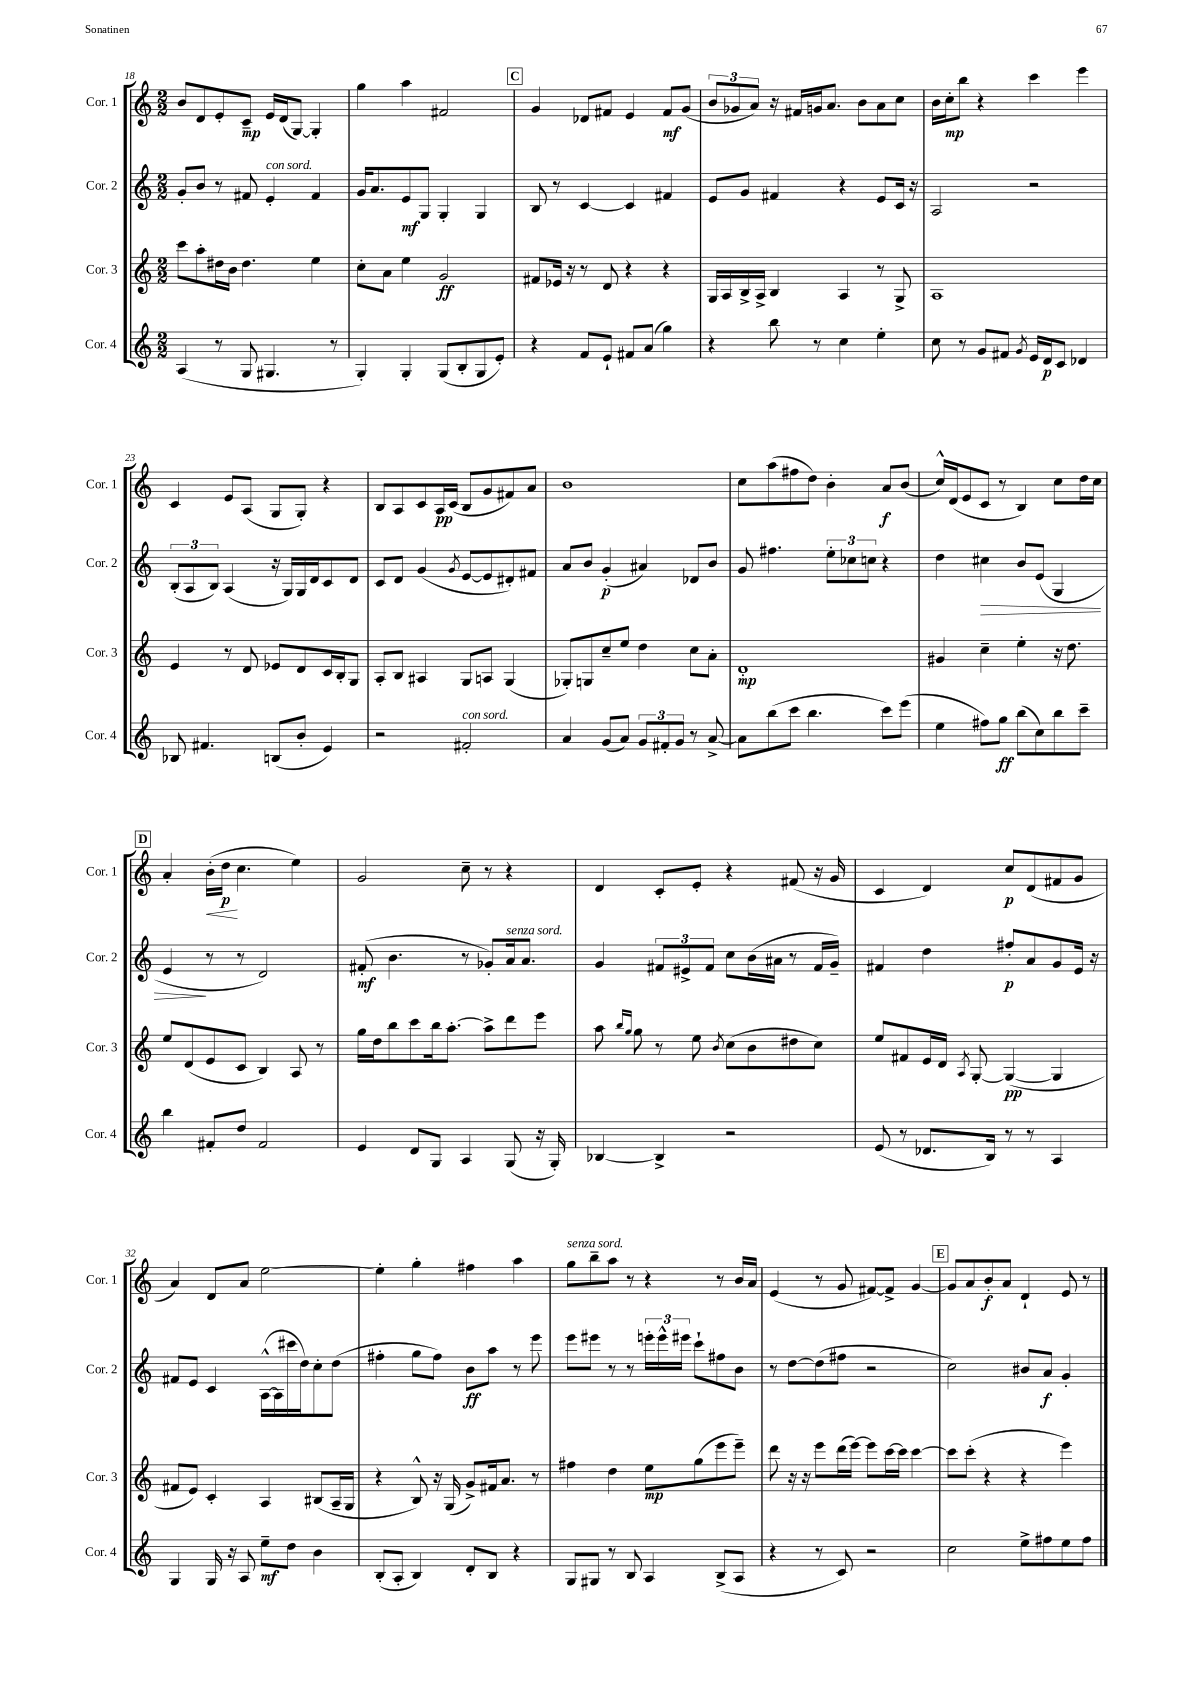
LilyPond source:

<<
\new StaffGroup <<
\new Staff = "s0" \with { instrumentName = "Cor. 1" shortInstrumentName = "Cor. 1" } {
    \clef treble \key c \major \numericTimeSignature \time 2/2
    \autoBeamOff b'8[ d'8 e'8-. c'8]--\mp e'16[ d'16( g8]~) g4-. |
    g''4 a''4 fis'2 |
    \mark \markup { \box "C" } g'4 des'8[ fis'8] e'4 fis'8[\mf g'8]( |
    \tuplet 3/2 { b'8[ ges'8 a'8]) } r16 fis'16[ g'16 a'8.] b'8[ a'8 c''8] |
    b'16[ c''16-.\mp b''8] r4 c'''4 e'''4 |
    c'4 e'8[ a8]( g8[ g8]-.) r4 |
    b8[ a8 c'8 a16\pp c'16]( b8[ g'8 fis'8) a'8] |
    b'1 |
    c''8[ a''8( fis''8 d''8]) b'4-. a'8[\f b'8]( |
    c''16[-^) d'16( e'8 c'8] r8 b4) c''8[ d''16 c''16] |
    \mark \markup { \box "D" } a'4-. b'16[-.\<( d''16]\p\! c''4. e''4) |
    g'2 c''8-- r8 r4 |
    d'4 c'8[-. e'8]-. r4 fis'8( r16 g'16 |
    c'4 d'4) c''8[\p d'8( fis'8 g'8] |
    a'4) d'8[ a'8] e''2~ |
    e''4-. g''4-. fis''4 a''4 |
    g''8[^\markup { \italic "senza sord." } b''8-- a''8] r8 r4 r8 b'16[ a'16] |
    e'4( r8 g'8 fis'8[~) fis'8]-> g'4~ |
    \mark \markup { \box "E" } g'8[ a'8 b'8-.\f a'8] d'4-! e'8 r8 \bar "|." |
}
\new Staff = "s1" \with { instrumentName = "Cor. 2" shortInstrumentName = "Cor. 2" } {
    \clef treble \key c \major \numericTimeSignature \time 2/2
    \autoBeamOff g'8[-. b'8] r8 fis'8 e'4-.^\markup { \italic "con sord." } fis'4 |
    g'16[ a'8. e'8\mf g8] g4-. g4 |
    \mark \markup { \box "C" } b8 r8 c'4~ c'4 fis'4 |
    e'8[ g'8] fis'4 r4 e'8[ c'16] r16 |
    a2 r2 |
    \tuplet 3/2 { b8[-.( a8 b8]) } a4( r16 g16[) g16 d'16 c'8 d'8] |
    c'8[ d'8] g'4( \acciaccatura { g'8 } e'8[~ e'8 dis'8-.) fis'8] |
    a'8[ b'8] g'4-.\p( ais'4) des'8[ b'8] |
    g'8 fis''4. \tuplet 3/2 { e''8[-. ces''8 c''8] } r4 |
    d''4 cis''4\> b'8[ e'8]( g4 |
    \mark \markup { \box "D" } e'4\! r8 r8 d'2) |
    fis'8-.\mf( b'4. r8 ges'8[-.) a'16^\markup { \italic "senza sord." } a'8.] |
    g'4 \tuplet 3/2 { fis'8[ eis'8-> fis'8] } c''8[ b'16( ais'16] r8 fis'16[ g'16]--) |
    fis'4 d''4 fis''8[-.\p a'8 g'8 e'16] r16 |
    fis'8[ e'8] c'4 a16[~-^( a16 cis'''16 d''16) c''8-. d''8]( |
    fis''4-. g''8[ fis''8]) b'8[\ff a''8] r8 e'''8 |
    e'''8[ eis'''8] r8 r8 \tuplet 3/2 { e'''16[-. e'''16-^ eis'''16] } c'''8[-! fis''8 b'8] |
    r8 d''8[~ d''8( fis''8] r2 |
    \mark \markup { \box "E" } c''2) bis'8[ a'8]\f g'4-. \bar "|." |
}
\new Staff = "s2" \with { instrumentName = "Cor. 3" shortInstrumentName = "Cor. 3" } {
    \clef treble \key c \major \numericTimeSignature \time 2/2
    \autoBeamOff c'''8[ a''8-. dis''16 b'16] dis''4. e''4 |
    c''8[-. a'8] e''4 g'2\ff |
    \mark \markup { \box "C" } fis'8[ ees'16] r16 r8 d'8 r4 r4 |
    g16[ a16 b16-> a16]-> b4 a4 r8 g8-> |
    a1 |
    e'4 r8 d'8 ees'8[ d'8 c'16 b16-. g8] |
    a8[-. b8] ais4 g8[ a8] g4( |
    ges8[-.) g8 c''8-- e''8] d''4 c''8[ a'8]-. |
    d'1-.\mp |
    gis'4 c''4-- e''4-. r16 d''8. |
    \mark \markup { \box "D" } e''8[ d'8( e'8 c'8] b4) a8 r8 |
    g''16[ d''16 b''8 c'''8 b''16 a''8.]~-. a''8[-> d'''8 e'''8] |
    a''8 \grace { b''16[ g''16] } g''8 r8 e''8 \acciaccatura { b'8 } c''8[( b'8 dis''8 c''8]) |
    e''8[ fis'8 e'16 d'16] \acciaccatura { a8 } g8~-. g4~\pp( g4 |
    fis'8[ e'8]) c'4-. a4 bis8[( a16-- g16] |
    r4 b8-^) r16 g16( g'8[->) fis'16 a'8.] r8 |
    fis''4 d''4 e''8[\mp g''8( e'''8 e'''8]--) |
    d'''8 r16 r16 e'''8[ d'''16( e'''16]~) e'''8[ c'''16~ c'''16] c'''4~ |
    \mark \markup { \box "E" } c'''8[ c'''8]-.( r4 r4 e'''4) \bar "|." |
}
\new Staff = "s3" \with { instrumentName = "Cor. 4" shortInstrumentName = "Cor. 4" } {
    \clef treble \key c \major \numericTimeSignature \time 2/2
    \autoBeamOff a4( r8 g8 gis4. r8 |
    g4-.) g4-. g8[( b8-. g8 e'8]-.) |
    \mark \markup { \box "C" } r4 f'8[ e'8]-! fis'8[ a'8]( g''4) |
    r4 b''8 r8 c''4 e''4-. |
    c''8 r8 g'8[ fis'8] \acciaccatura { g'8 } e'16[ d'16\p c'8] des'4 |
    bes8 fis'4. b8[( b'8]-. e'4) |
    r2 fis'2-.^\markup { \italic "con sord." } |
    a'4 g'8[( a'8]) \tuplet 3/2 { g'8[ fis'8-. g'8] } r8 a'8~-> |
    a'8[ b''8( c'''8] b''4. c'''8[) e'''8]( |
    e''4 fis''8[) g''8]\ff b''8[( c''8) b''8 c'''8]-- |
    \mark \markup { \box "D" } b''4 fis'8[-. d''8] fis'2 |
    e'4 d'8[ g8] a4 g8( r16 g16-.) |
    bes4~ bes4-> r2 |
    e'8( r8 des'8.[ b16]) r8 r8 a4 |
    g4 g16 r16 a8 e''8[--\mf d''8] b'4 |
    b8[-.( a8]-. b4) d'8[-. b8] r4 |
    g8[ gis8] r8 b8 a4 b8[->( a8] |
    r4 r8 c'8) r2 |
    \mark \markup { \box "E" } c''2 e''8[-> fis''8 e''8 fis''8] \bar "|." |
}
>>
>>
\layout { \context { \Score currentBarNumber = #18 } }
